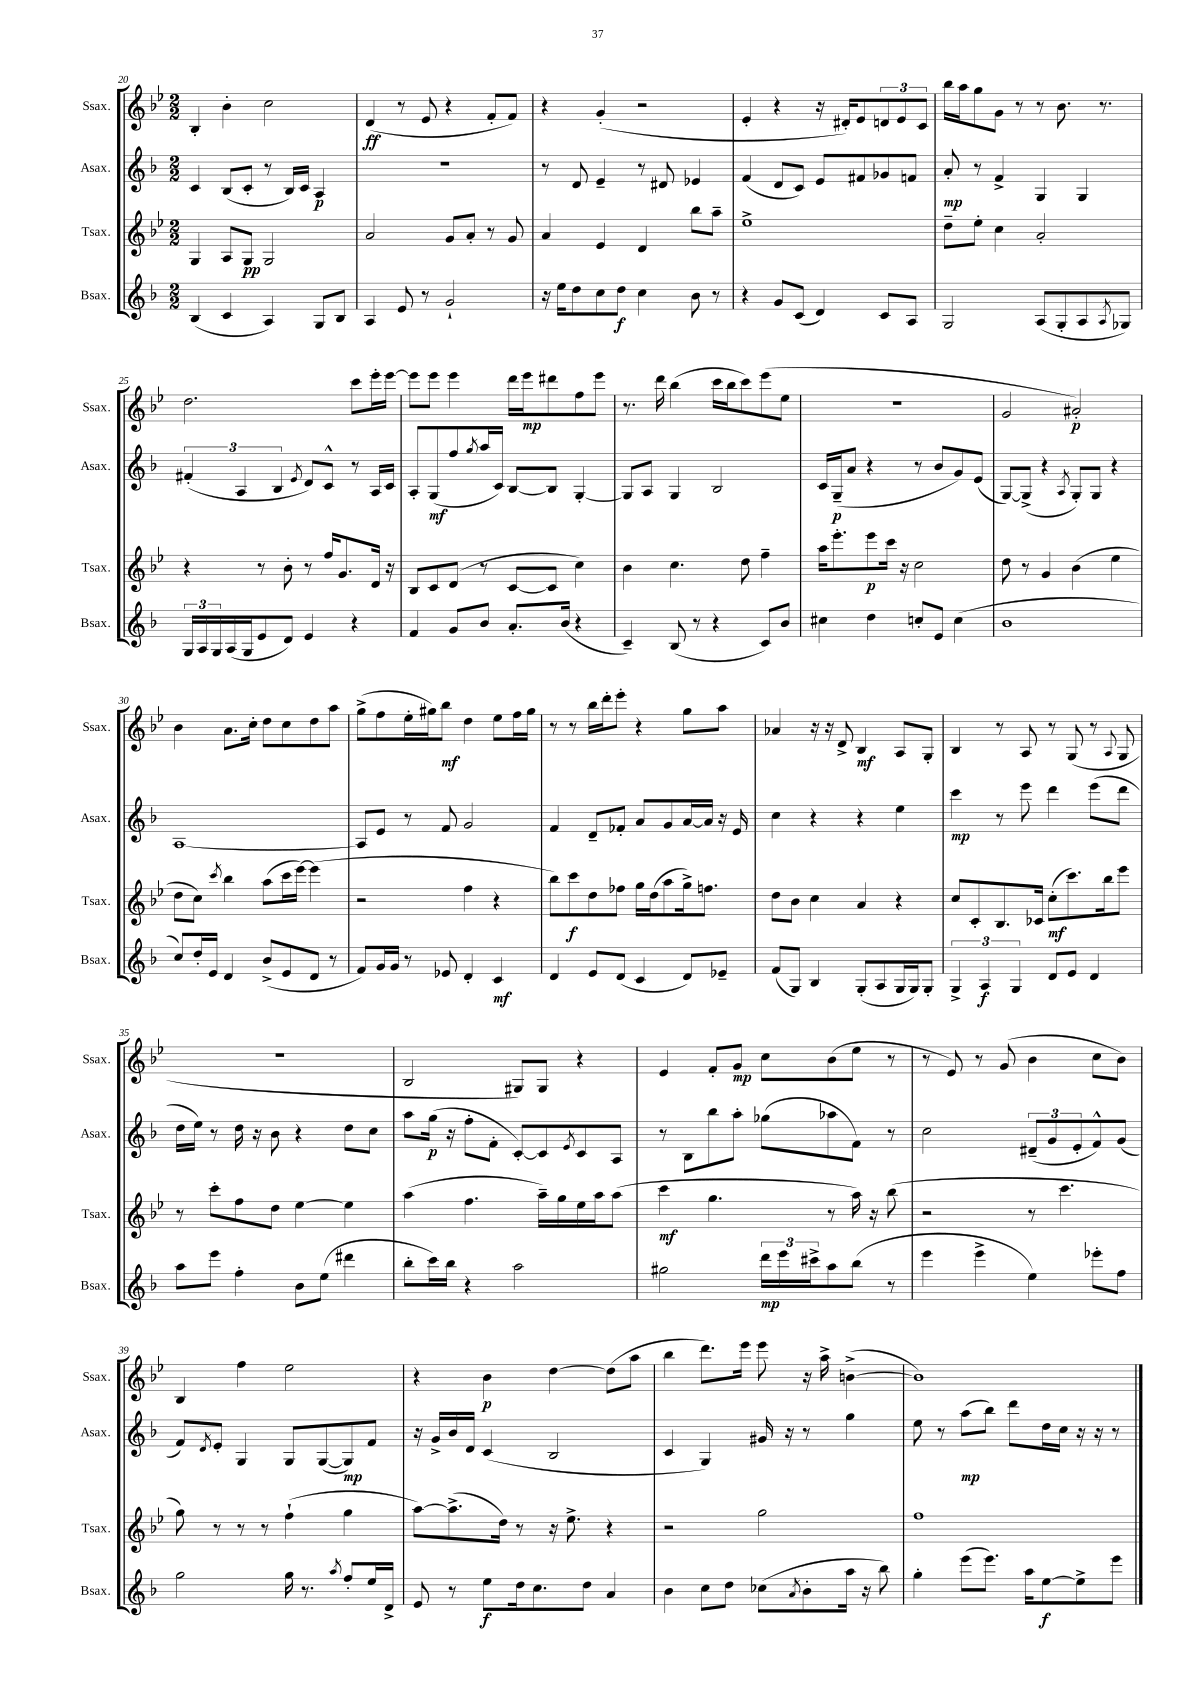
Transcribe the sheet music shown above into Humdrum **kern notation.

**kern	**dynam	**kern	**dynam	**kern	**dynam	**kern	**dynam
*part4	*part4	*part3	*part3	*part2	*part2	*part1	*part1
*staff4	*staff4	*staff3	*staff3	*staff2	*staff2	*staff1	*staff1
*I"Bsax.	*	*I"Tsax.	*	*I"Asax.	*	*I"Ssax.	*
*I'Bsax.	*	*I'Tsax.	*	*I'Asax.	*	*I'Ssax.	*
*clefG2	*	*clefG2	*	*clefG2	*	*clefG2	*
*k[b-]	*	*k[b-e-]	*	*k[b-]	*	*k[b-e-]	*
*M2/2	*	*M2/2	*	*M2/2	*	*M2/2	*
=20	=20	=20	=20	=20	=20	=20	=20
(4B-/	.	4G/	.	4c/	.	4B-'/	.
4c/	.	8A/L	.	(8B-/L	.	4b-'\	.
.	.	8G/J	pp	8c'/J	.	.	.
4A/)	.	2G/	.	8r	.	2cc\	.
.	.	.	.	16B-/LL)	.	.	.
.	.	.	.	16c/JJ	.	.	.
8G/L	.	.	.	4A/	p	.	.
8B-/J	.	.	.	.	.	.	.
=21	=21	=21	=21	=21	=21	=21	=21
4A/	.	2a/	.	1r	.	(4d/	ff
8e/	.	.	.	.	.	8r	.
8r	.	.	.	.	.	8e-/	.
2g`/	.	8g/L	.	.	.	4r	.
.	.	8a'/J	.	.	.	.	.
.	.	8r	.	.	.	8f'/L	.
.	.	8g/	.	.	.	8f/J)	.
=22	=22	=22	=22	=22	=22	=22	=22
16r	.	4a/	.	8r	.	4r	.
16ee\KL	.	.	.	.	.	.	.
8dd\	.	.	.	8d/	.	.	.
8cc\	.	4e-/	.	4e~/	.	(4g'/	.
8dd\J	f	.	.	.	.	.	.
4cc\	.	4d/	.	8r	.	2r	.
.	.	.	.	8d#X/	.	.	.
8b-\	.	8bb-\L	.	4e-X/	.	.	.
8r	.	8aa~\J	.	.	.	.	.
=23	=23	=23	=23	=23	=23	=23	=23
4r	.	1ee-^	.	(4f/	.	4e-'/	.
8g/L	.	.	.	8d/L	.	4r	.
(8c/J	.	.	.	8c/J)	.	.	.
4d/)	.	.	.	8e/L	.	16r	.
.	.	.	.	.	.	16d#X'/KL)	.
.	.	.	.	8f#X/	.	8e-/	.
8c/L	.	.	.	8g-X/	.	12dn/	.
.	.	.	.	.	.	12e-/	.
8A/J	.	.	.	8fn/J	.	.	.
.	.	.	.	.	.	12c/J	.
=24	=24	=24	=24	=24	=24	=24	=24
2G/	.	8dd~\L	.	8a'/	mp	16bb-\LL	.
.	.	.	.	.	.	16aa\J	.
.	.	8ee-'\J	.	8r	.	8gg\	.
.	.	4cc\	.	4f^/	.	8g\J	.
.	.	.	.	.	.	8r	.
(8A/L	.	2a'/	.	4G/	.	8r	.
8G'/	.	.	.	.	.	8.b-\	.
8A/	.	.	.	4G/	.	.	.
.	.	.	.	.	.	8.r	.
8qA/	.	.	.	.	.	.	.
8G-X/J)	.	.	.	.	.	.	.
!!LO:LB:g=z
=25	=25	=25	=25	=25	=25	=25	=25
24G/LL	.	4r	.	(6f#X'/	.	2.dd\	.
24A/	.	.	.	.	.	.	.
24G/	.	.	.	.	.	.	.
(16A/	.	.	.	.	.	.	.
.	.	.	.	6A/	.	.	.
16G/J	.	.	.	.	.	.	.
8e/	.	8r	.	.	.	.	.
.	.	.	.	6B-/	.	.	.
8d/J)	.	8b-'\	.	.	.	.	.
.	.	.	.	8qe/	.	.	.
4e/	.	8r	.	8d/L)	.	.	.
.	.	16ff/KL	.	8c^^/J	.	.	.
.	.	8.g/	.	.	.	.	.
4r	.	.	.	8r	.	8ccc\L	.
.	.	16d/Jk	.	16A/LL	.	16eee-'\L	.
.	.	16r	.	16c/JJ	.	[16eee-\JJ	.
=26	=26	=26	=26	=26	=26	=26	=26
4f/	.	8B-/L	.	8A'/L	.	8eee-\L]	.
.	.	8c/	.	(8G/	mf	8eee-\J	.
8g/L	.	(8d/J	.	8ff/	.	4eee-\	.
.	.	.	.	8qgg/	.	.	.
8b-/J	.	8r	.	16aa/L	.	.	.
.	.	.	.	16c/JJ)	.	.	.
8.a'/L	.	[8c/L	.	[8B-/L	.	16ddd\LL	.
.	.	.	.	.	.	16eee-\J	mp
.	.	8c/J]	.	8B-/J]	.	8ddd#X\	.
(16b-/Jk	.	.	.	.	.	.	.
4r	.	4cc\)	.	[4G'/	.	8ff\	.
.	.	.	.	.	.	8eee-\J	.
=27	=27	=27	=27	=27	=27	=27	=27
4c~/)	.	4b-\	.	8G/L]	.	8.r	.
.	.	.	.	8A/J	.	.	.
.	.	.	.	.	.	16ddd\	.
(8B-/	.	4.cc\	.	4G/	.	(4bb-\	.
8r	.	.	.	.	.	.	.
4r	.	.	.	2B-/	.	16ccc\LL	.
.	.	.	.	.	.	16bb-\J	.
.	.	8dd\	.	.	.	8ccc\)	.
8c/L)	.	4ff~\	.	.	.	(8eee-\	.
8b-/J	.	.	.	.	.	8ee-\J	.
=28	=28	=28	=28	=28	=28	=28	=28
4cc#X\	.	16aa\KL	.	16c/LL	.	1r	.
.	.	8.eee-'\	.	(16G~/J	p	.	.
.	.	.	.	8a/J	.	.	.
4dd\	.	8eee-\	p	4r	.	.	.
.	.	16ccc\Jk	.	.	.	.	.
.	.	16r	.	.	.	.	.
8ccn'/L	.	2cc\	.	8r	.	.	.
8e/J	.	.	.	8b-/L	.	.	.
(4cc\	.	.	.	8g/)	.	.	.
.	.	.	.	(8e/J	.	.	.
=29	=29	=29	=29	=29	=29	=29	=29
1b-	.	8dd\	.	[8G/L)	.	2g/	.
.	.	8r	.	(8G^/J]	.	.	.
.	.	4g/	.	4r	.	.	.
.	.	.	.	8qA/	.	.	.
.	.	(4b-\	.	8G'/L)	.	2a#X'/)	p
.	.	.	.	8G/J	.	.	.
.	.	4ee-\	.	4r	.	.	.
!!LO:LB:g=z
=30	=30	=30	=30	=30	=30	=30	=30
8cc/L)	.	8dd\L	.	[1A	.	4b-\	.
16dd'/L	.	8cc\J)	.	.	.	.	.
16e/JJ	.	.	.	.	.	.	.
.	.	8qccc/	.	.	.	.	.
4d/	.	4bb-\	.	.	.	8.a\L	.
.	.	.	.	.	.	16cc'\Jk	.
(8b-^/L	.	(8aa\L	.	.	.	8dd\L	.
8e/	.	16ccc\L	.	.	.	8cc\	.
.	.	[16eee-\JJ)	.	.	.	.	.
8d/J	.	(4eee-\]	.	.	.	8dd\	.
8r	.	.	.	.	.	8aa\J	.
=31	=31	=31	=31	=31	=31	=31	=31
8f/L)	.	2r	.	8A/L]	.	(8gg^\L	.
16g/L	.	.	.	8e/J	.	8ff\	.
16g/JJ	.	.	.	.	.	.	.
8r	.	.	.	8r	.	16ee-'\L	.
.	.	.	.	.	.	16gg#X\J)	.
8e-X/	.	.	.	8f/	.	8bb-\J	mf
4d'/	.	4ff\	.	2g/	.	4dd\	.
4c/	mf	4r	.	.	.	8ee-\L	.
.	.	.	.	.	.	16ff\L	.
.	.	.	.	.	.	16gg#\JJ	.
=32	=32	=32	=32	=32	=32	=32	=32
4d/	.	8bb-\L)	.	4f/	.	8r	.
.	.	8ccc\	f	.	.	8r	.
8e/L	.	8dd\	.	8d~/L	.	16bb-\LL	.
.	.	.	.	.	.	16ddd'\J	.
(8d/J	.	8ff-X\J	.	8f-X'/J	.	8eee-'\J	.
4c/	.	16gg\LL	.	8a/L	.	4r	.
.	.	(16dd\J	.	.	.	.	.
.	.	8aa\	.	8g/	.	.	.
8d/L)	.	16gg^\k)	.	[16a/L	.	8gg\L	.
.	.	8.ffn\J	.	16a/JJ]	.	.	.
8e-X~/J	.	.	.	16r	.	8aa\J	.
.	.	.	.	16e/	.	.	.
=33	=33	=33	=33	=33	=33	=33	=33
(8f/L	.	8dd\L	.	4cc\	.	4a-X/	.
8G/J)	.	8b-\J	.	.	.	.	.
4B-/	.	4cc\	.	4r	.	16r	.
.	.	.	.	.	.	16r	.
.	.	.	.	.	.	8d^/	.
(8G'/L	.	4a/	.	4r	.	4B-/	mf
8A/	.	.	.	.	.	.	.
16G/L	.	4r	.	4ee\	.	8A/L	.
16G/J)	.	.	.	.	.	.	.
8G'/J	.	.	.	.	.	8G'/J	.
=34	=34	=34	=34	=34	=34	=34	=34
6G^/	.	8cc/L	.	4ccc\	mp	4B-/	.
.	.	8c'/	.	.	.	.	.
6A/	f	.	.	.	.	.	.
.	.	8.B-/	.	8r	.	8r	.
6G/	.	.	.	.	.	.	.
.	.	.	.	8eee\	.	8A/	.
.	.	16c-X/Jk	.	.	.	.	.
8d/L	.	(8cc'\L	mf	4ddd\	.	8r	.
8e/J	.	8.ccc\)	.	.	.	(8G/	.
4d/	.	.	.	(8eee\L	.	8r	.
.	.	16bb-\k	.	.	.	.	.
.	.	.	.	.	.	8qqA/	.
.	.	8eee-\J	.	8ddd\J	.	8G/	.
!!LO:LB:g=z
=35	=35	=35	=35	=35	=35	=35	=35
8aa\L	.	8r	.	16dd\LL	.	1r	.
.	.	.	.	16ee\JJ)	.	.	.
8eee\J	.	8ccc'\L	.	8r	.	.	.
4ff'\	.	8ff\	.	16dd\	.	.	.
.	.	.	.	16r	.	.	.
.	.	8dd\J	.	8b-\	.	.	.
8b-\L	.	[4ee-\	.	4r	.	.	.
(8ee\J	.	.	.	.	.	.	.
4ddd#X\	.	4ee-\]	.	8dd\L	.	.	.
.	.	.	.	8cc\J	.	.	.
=36	=36	=36	=36	=36	=36	=36	=36
8bb-'\L	.	(4aa\	.	8aa\L	.	2B-/	.
16ccc\L)	.	.	.	(16gg\Jk	p	.	.
16bb-\JJ	.	.	.	16r	.	.	.
4r	.	4.ff\	.	8ff'\L	.	.	.
.	.	.	.	8f'\J	.	.	.
2aa\	.	.	.	[8c'/L)	.	8G#X/L)	.
.	.	16aa~\LL)	.	8c/]	.	8G#/J	.
.	.	16gg\	.	.	.	.	.
.	.	.	.	8qe/	.	.	.
.	.	16ee-\	.	8c/	.	4r	.
.	.	16aa\J	.	.	.	.	.
.	.	(8aa\J	.	8A/J	.	.	.
=37	=37	=37	=37	=37	=37	=37	=37
2gg#X\	.	4ccc\	mf	8r	.	4e-/	.
.	.	.	.	8B-\L	.	.	.
.	.	4.gg\	.	8bb-\	.	8f'/L	.
.	.	.	.	8aa'\J	.	8g/J	mp
24ddd\LL	mp	.	.	(8gg-X\L	.	8cc\L	.
24eee\	.	.	.	.	.	.	.
24ccc#X^\J	.	.	.	.	.	.	.
8aa\	.	8r	.	8aa-X\	.	(8b-\	.
(8bb-\J	.	16aa\)	.	8f\J)	.	8ee-\J	.
.	.	16r	.	.	.	.	.
8r	.	(8bb-\	.	8r	.	8r	.
=38	=38	=38	=38	=38	=38	=38	=38
4eee\	.	2r	.	2cc\	.	8r	.
.	.	.	.	.	.	8e-/)	.
4eee^\	.	.	.	.	.	8r	.
.	.	.	.	.	.	(8g/	.
4ee\)	.	8r	.	(12d#X~/L	.	4b-\	.
.	.	.	.	12g/	.	.	.
.	.	4.ccc\	.	.	.	.	.
.	.	.	.	12e'/	.	.	.
8eee-X'\L	.	.	.	8f^^/)	.	8cc\L	.
8ff\J	.	.	.	(8g/J	.	8b-\J)	.
!!LO:LB:g=z
=39	=39	=39	=39	=39	=39	=39	=39
2gg\	.	8gg\)	.	8f/L)	.	4B-/	.
.	.	.	.	8qd/	.	.	.
.	.	8r	.	8e'/J	.	.	.
.	.	8r	.	4G/	.	4ff\	.
.	.	8r	.	.	.	.	.
16gg\	.	(4ff`\	.	8G/L	.	2ee-\	.
8.r	.	.	.	.	.	.	.
.	.	.	.	([8G/	.	.	.
8qaa/	.	.	.	.	.	.	.
8ff'/L	.	4gg\	.	8G/])	mp	.	.
16ee/L	.	.	.	8f/J	.	.	.
16d^/JJ	.	.	.	.	.	.	.
=40	=40	=40	=40	=40	=40	=40	=40
8e/	.	[8aa\L)	.	16r	.	4r	.
.	.	.	.	16g^/LL	.	.	.
8r	.	(8.aa^\]	.	16b-/	.	.	.
.	.	.	.	16d/JJ	.	.	.
8ee\L	f	.	.	(4c/	.	4b-\	p
.	.	16dd\Jk)	.	.	.	.	.
16dd\k	.	8r	.	.	.	.	.
8.cc\	.	.	.	.	.	.	.
.	.	16r	.	2B-/	.	[4dd\	.
.	.	8.ee-^\	.	.	.	.	.
8dd\J	.	.	.	.	.	.	.
4a/	.	4r	.	.	.	(8dd\L]	.
.	.	.	.	.	.	8aa\J	.
=41	=41	=41	=41	=41	=41	=41	=41
4b-\	.	2r	.	4c/	.	4bb-\	.
8cc\L	.	.	.	4G/)	.	8.ddd\L)	.
8dd\J	.	.	.	.	.	.	.
.	.	.	.	.	.	16eee-\Jk	.
(8cc-X\L	.	2gg\	.	16g#X/	.	8eee-\	.
.	.	.	.	16r	.	.	.
8qa/	.	.	.	.	.	.	.
8b-'\	.	.	.	8r	.	16r	.
.	.	.	.	.	.	16aa^\	.
16aa\Jk	.	.	.	4gg\	.	([4bn^\	.
16r	.	.	.	.	.	.	.
8bb-\)	.	.	.	.	.	.	.
=42	=42	=42	=42	=42	=42	=42	=42
4gg'\	.	1ff	.	8ee\	.	1b])	.
.	.	.	.	8r	.	.	.
(8eee\L	.	.	.	(8aa\L	mp	.	.
8.eee\J)	.	.	.	8bb-\J)	.	.	.
.	.	.	.	8ddd\L	.	.	.
16aa\KL	.	.	.	.	.	.	.
[8ee\	f	.	.	16dd\L	.	.	.
.	.	.	.	16cc\JJ	.	.	.
8ee^\]	.	.	.	16r	.	.	.
.	.	.	.	16r	.	.	.
8eee\J	.	.	.	8r	.	.	.
==	==	==	==	==	==	==	==
*-	*-	*-	*-	*-	*-	*-	*-
